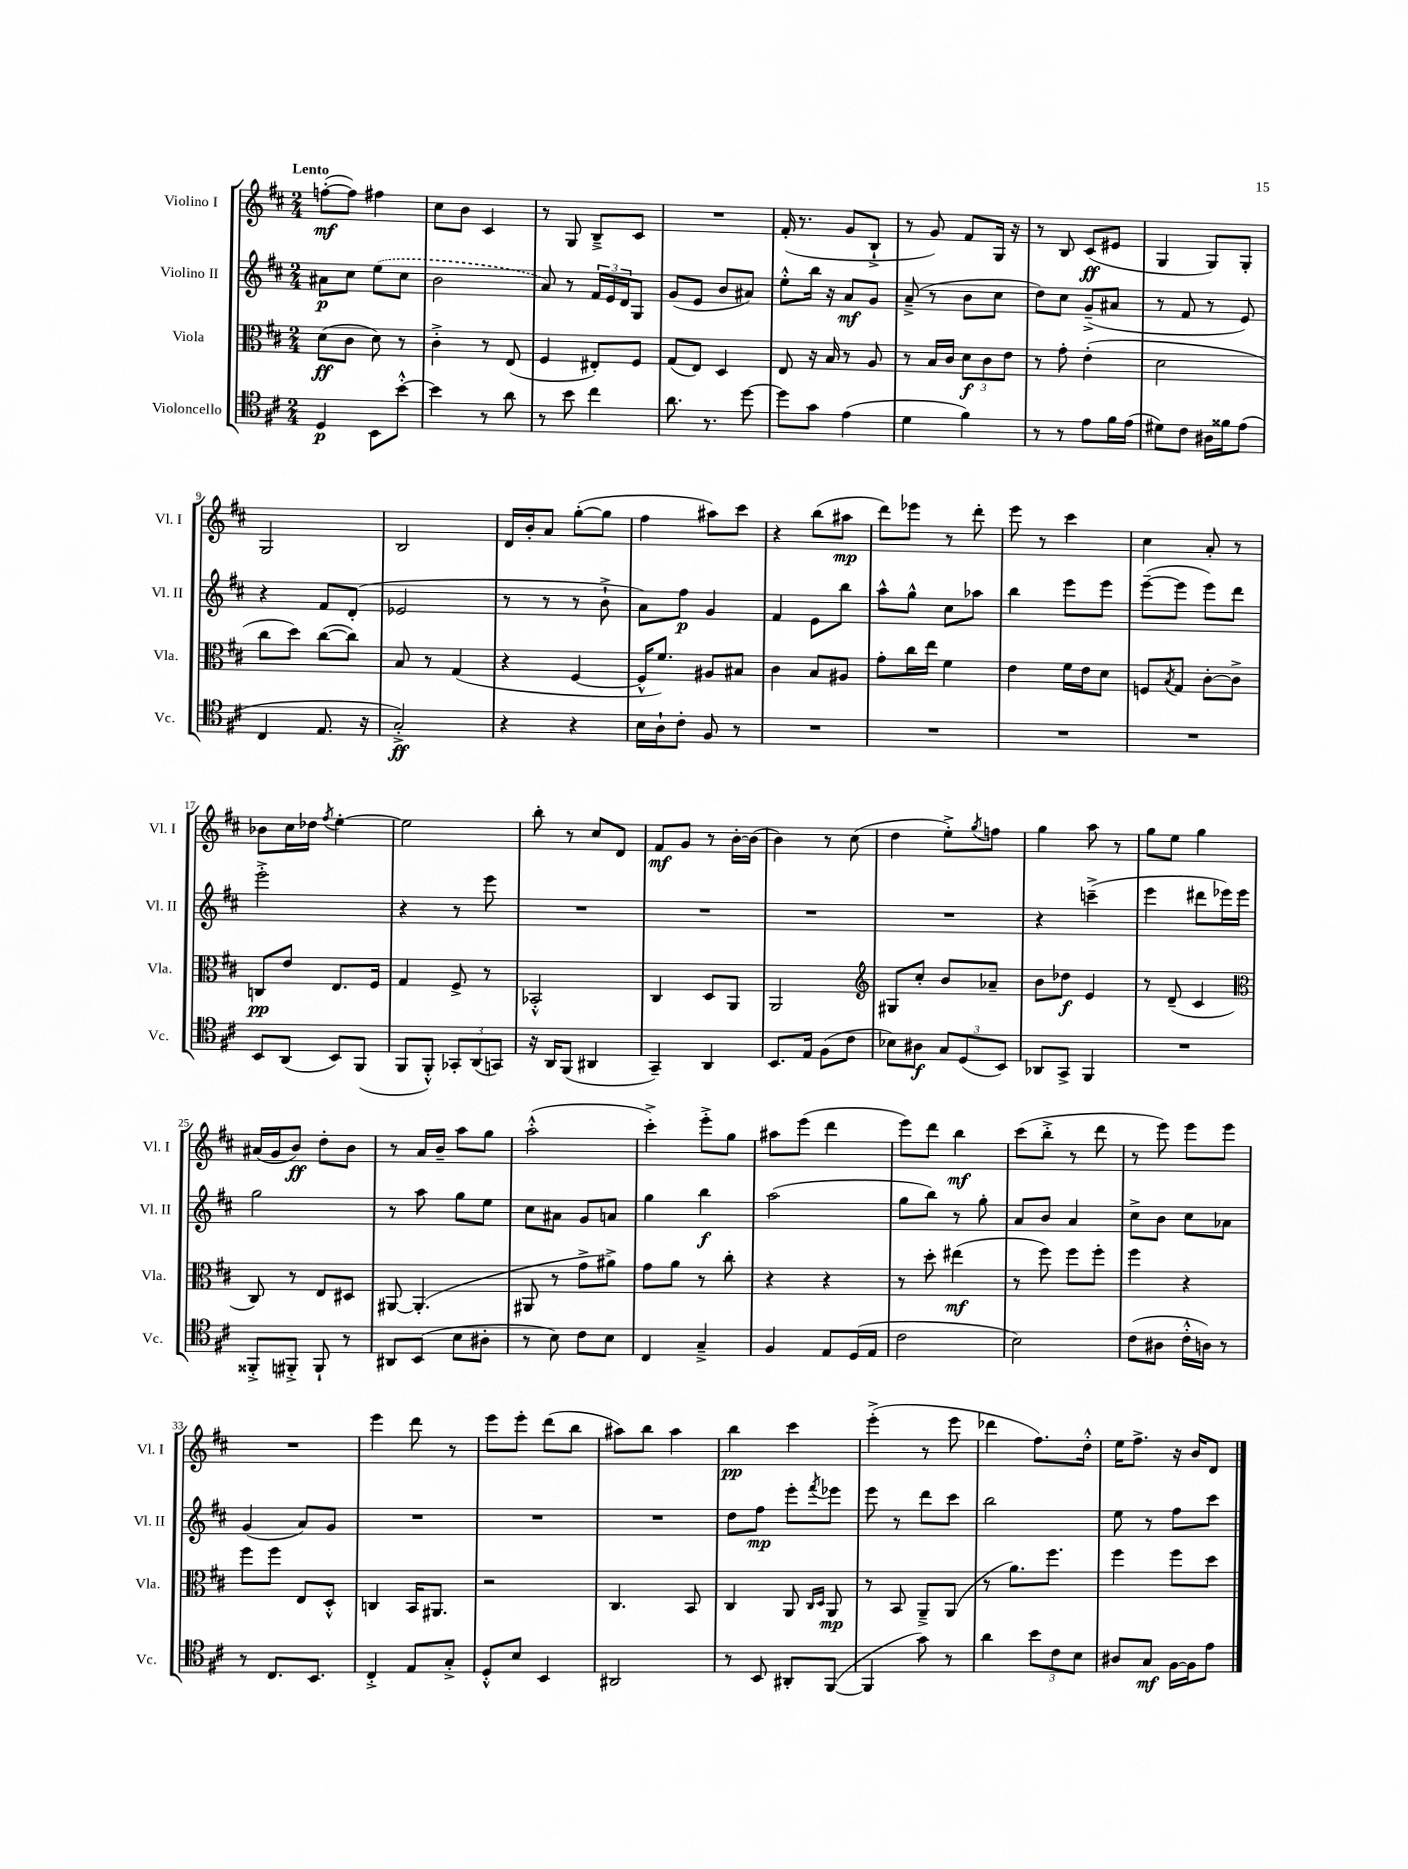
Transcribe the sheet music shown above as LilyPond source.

<<
\new StaffGroup <<
\new Staff = "s0" \with { instrumentName = "Violino I" shortInstrumentName = "Vl. I" } {
    \clef treble \key d \major \numericTimeSignature \time 2/4 \tempo "Lento"
    f''8~-.\mf( f''8) fis''4 |
    cis''8 b'8 cis'4 |
    r8 g8 b8---> cis'8 |
    R2 |
    fis'16-.( r8. g'8 b8-!-> |
    r8 g'8) fis'8 g16 r16 |
    r8 b8 cis'8\ff( eis'8 |
    g4 g8) g8-. |
    g2 |
    b2 |
    d'16 b'16-. a'8 g''8~-.( g''8 |
    fis''4 ais''8) cis'''8 |
    r4 b''8( ais''8\mp |
    d'''8) ees'''8 r8 d'''8-. |
    e'''8 r8 cis'''4 |
    cis''4 a'8-. r8 |
    bes'8 cis''16 des''16 \acciaccatura { fis''8 } e''4~-. |
    e''2 |
    b''8-. r8 cis''8 d'8 |
    fis'8\mf g'8 r8 b'16~-. b'16( |
    b'4) r8 cis''8( |
    d''4 e''8-.->) \acciaccatura { g''8 } f''8 |
    g''4 a''8 r8 |
    g''8 e''8 g''4 |
    ais'16( g'16 b'8\ff) d''8-. b'8 |
    r8 a'16 b'16-- a''8 g''8 |
    a''2-.-^( |
    cis'''4-.->) e'''8-.-> g''8 |
    ais''8 e'''8( d'''4 |
    e'''8) d'''8 b''4\mf |
    cis'''8( b''8-.-> r8 d'''8 |
    r8 e'''8) e'''8 e'''8 |
    R2 |
    e'''4 d'''8 r8 |
    e'''8 e'''8-. d'''8( b''8 |
    ais''8) b''8 ais''4 |
    b''4\pp cis'''4 |
    e'''4-.->( r8 e'''8 |
    des'''4 fis''8.) d''16-.-^ |
    e''16 fis''8.-> r16 b'16 d'8 \bar "|." |
}
\new Staff = "s1" \with { instrumentName = "Violino II" shortInstrumentName = "Vl. II" } {
    \clef treble \key d \major \numericTimeSignature \time 2/4
    ais'8\p cis''8 \once \slurDashed e''8( cis''8 |
    b'2 |
    a'8) r8 \tuplet 3/2 { fis'16 e'16 d'16 } g8 |
    g'8( e'8 b'8 ais'8) |
    e''8-.-^ b''16 r16 a'8\mf g'8 |
    a'8--->( r8 b'8 cis''8 |
    d''8) cis''8 g'8--->( ais'8 |
    r8 fis'8 r8 e'8) |
    r4 fis'8 d'8-.( |
    ees'2 |
    r8 r8 r8 b'8-!-> |
    a'8) fis''8\p g'4 |
    fis'4 e'8 b''8 |
    a''8-^ g''8-^ cis''8 aes''8 |
    b''4 e'''8 e'''8 |
    e'''8~--( e'''8 e'''8) d'''8 |
    e'''2-.-> |
    r4 r8 e'''8 |
    R2 |
    R2 |
    R2 |
    R2 |
    r4 c'''4--->( |
    e'''4 dis'''8 ees'''16) ees'''16 |
    g''2 |
    r8 a''8 g''8 e''8 |
    cis''8 ais'8 g'8 a'8 |
    g''4 b''4\f |
    a''2( |
    g''8 b''8) r8 g''8-. |
    a'8 b'8 a'4 |
    cis''8-> b'8 cis''8 aes'8 |
    g'4( a'8) g'8 |
    R2 |
    R2 |
    R2 |
    d''8 fis''8\mp e'''8-. \acciaccatura { fis'''8 } ees'''8 |
    e'''8 r8 d'''8 cis'''8 |
    b''2 |
    e''8 r8 fis''8 cis'''8 \bar "|." |
}
\new Staff = "s2" \with { instrumentName = "Viola" shortInstrumentName = "Vla." } {
    \clef alto \key d \major \numericTimeSignature \time 2/4
    d'8\ff( cis'8 d'8) r8 |
    cis'4-.-> r8 e8( |
    fis4 eis8-.) fis8 |
    g8( e8) d4 |
    e8 r16 b16 r8 a8 |
    r8 b16 cis'16 \tuplet 3/2 { d'8\f cis'8 e'8 } |
    r8 g'8-. e'4-.( |
    d'2 |
    cis''8 d''8) cis''8~( cis''8) |
    b8 r8 g4( |
    r4 fis4~ |
    fis16-^ fis'8.) ais8 bis8 |
    cis'4 b8 ais8 |
    g'8-. cis''16 e''16 fis'4 |
    e'4 fis'16 e'16 d'8 |
    f8 \acciaccatura { b8 } g8 cis'8~-. cis'8-> |
    c8\pp e'8 e8. fis16 |
    g4 fis8-> r8 |
    bes,2-.-^ |
    cis4 d8 a,8 |
    a,2 |
    \clef treble gis8 cis''8-. b'8 aes'8-- |
    b'8 des''8\f e'4 |
    r8 d'8--( cis'4 |
    \clef alto cis8) r8 e8 dis8 |
    ais,8~ ais,4.-.( |
    ais,8 r8 g'8-> ais'8->) |
    g'8 a'8 r8 cis''8-. |
    r4 r4 |
    r8 d''8-. eis''4\mf( |
    r8 fis''8) fis''8 fis''8-. |
    fis''4 r4 |
    fis''8 fis''8 e8 d8-.-^ |
    c4 b,16 ais,8. |
    r2 |
    cis4. b,8 |
    cis4 a,8 \grace { cis16 d16 } a,8\mp |
    r8 b,8 a,8---> a,8( |
    r8 a'8.) fis''8. |
    fis''4 fis''8 d''8 \bar "|." |
}
\new Staff = "s3" \with { instrumentName = "Violoncello" shortInstrumentName = "Vc." } {
    \clef tenor \key d \major \numericTimeSignature \time 2/4
    d4\p b,8 b'8~-.-^ |
    b'4 r8 a'8 |
    r8 b'8 cis''4 |
    a'8. r8. d''8~ |
    d''8 g'8 e'4( |
    d'4 fis'4) |
    r8 r8 e'8 fis'16 e'16( |
    dis'8) cis'8 ais16 fisis'16 e'8( |
    cis4 e8. r16 |
    g2-.->\ff) |
    r4 r4 |
    b16 a16-! cis'8-. fis8 r8 |
    R2 |
    R2 |
    R2 |
    R2 |
    b,8 a,8( b,8) fis,8( |
    fis,8 fis,8-.-^) \tuplet 3/2 { ges,8-. a,8( g,8) } |
    r16 a,16 fis,8( ais,4 |
    g,4--) a,4 |
    b,8. e16 fis8( cis'8 |
    bes8) ais8\f \tuplet 3/2 { g8 d8( b,8) } |
    aes,8 g,8-> fis,4 |
    R2 |
    fisis,8-.-> fis,8-.-> fis,8-! r8 |
    ais,8 b,8( b8 ais8-. |
    r8 b8) cis'8 b8 |
    cis4 g4---> |
    fis4 e8 d16( e16 |
    cis'2 |
    b2) |
    cis'8( ais8 cis'16-.-^ a16) r8 |
    r8 cis8. b,8. |
    cis4-.-> e8 g8-.-> |
    d8-.-^ b8 b,4 |
    ais,2 |
    r8 b,8 ais,8-. fis,8~( |
    fis,4 g'8) r8 |
    a'4 \tuplet 3/2 { b'8 cis'8 b8 } |
    ais8 g8\mf fis16~ fis16 e'8 \bar "|." |
}
>>
>>
